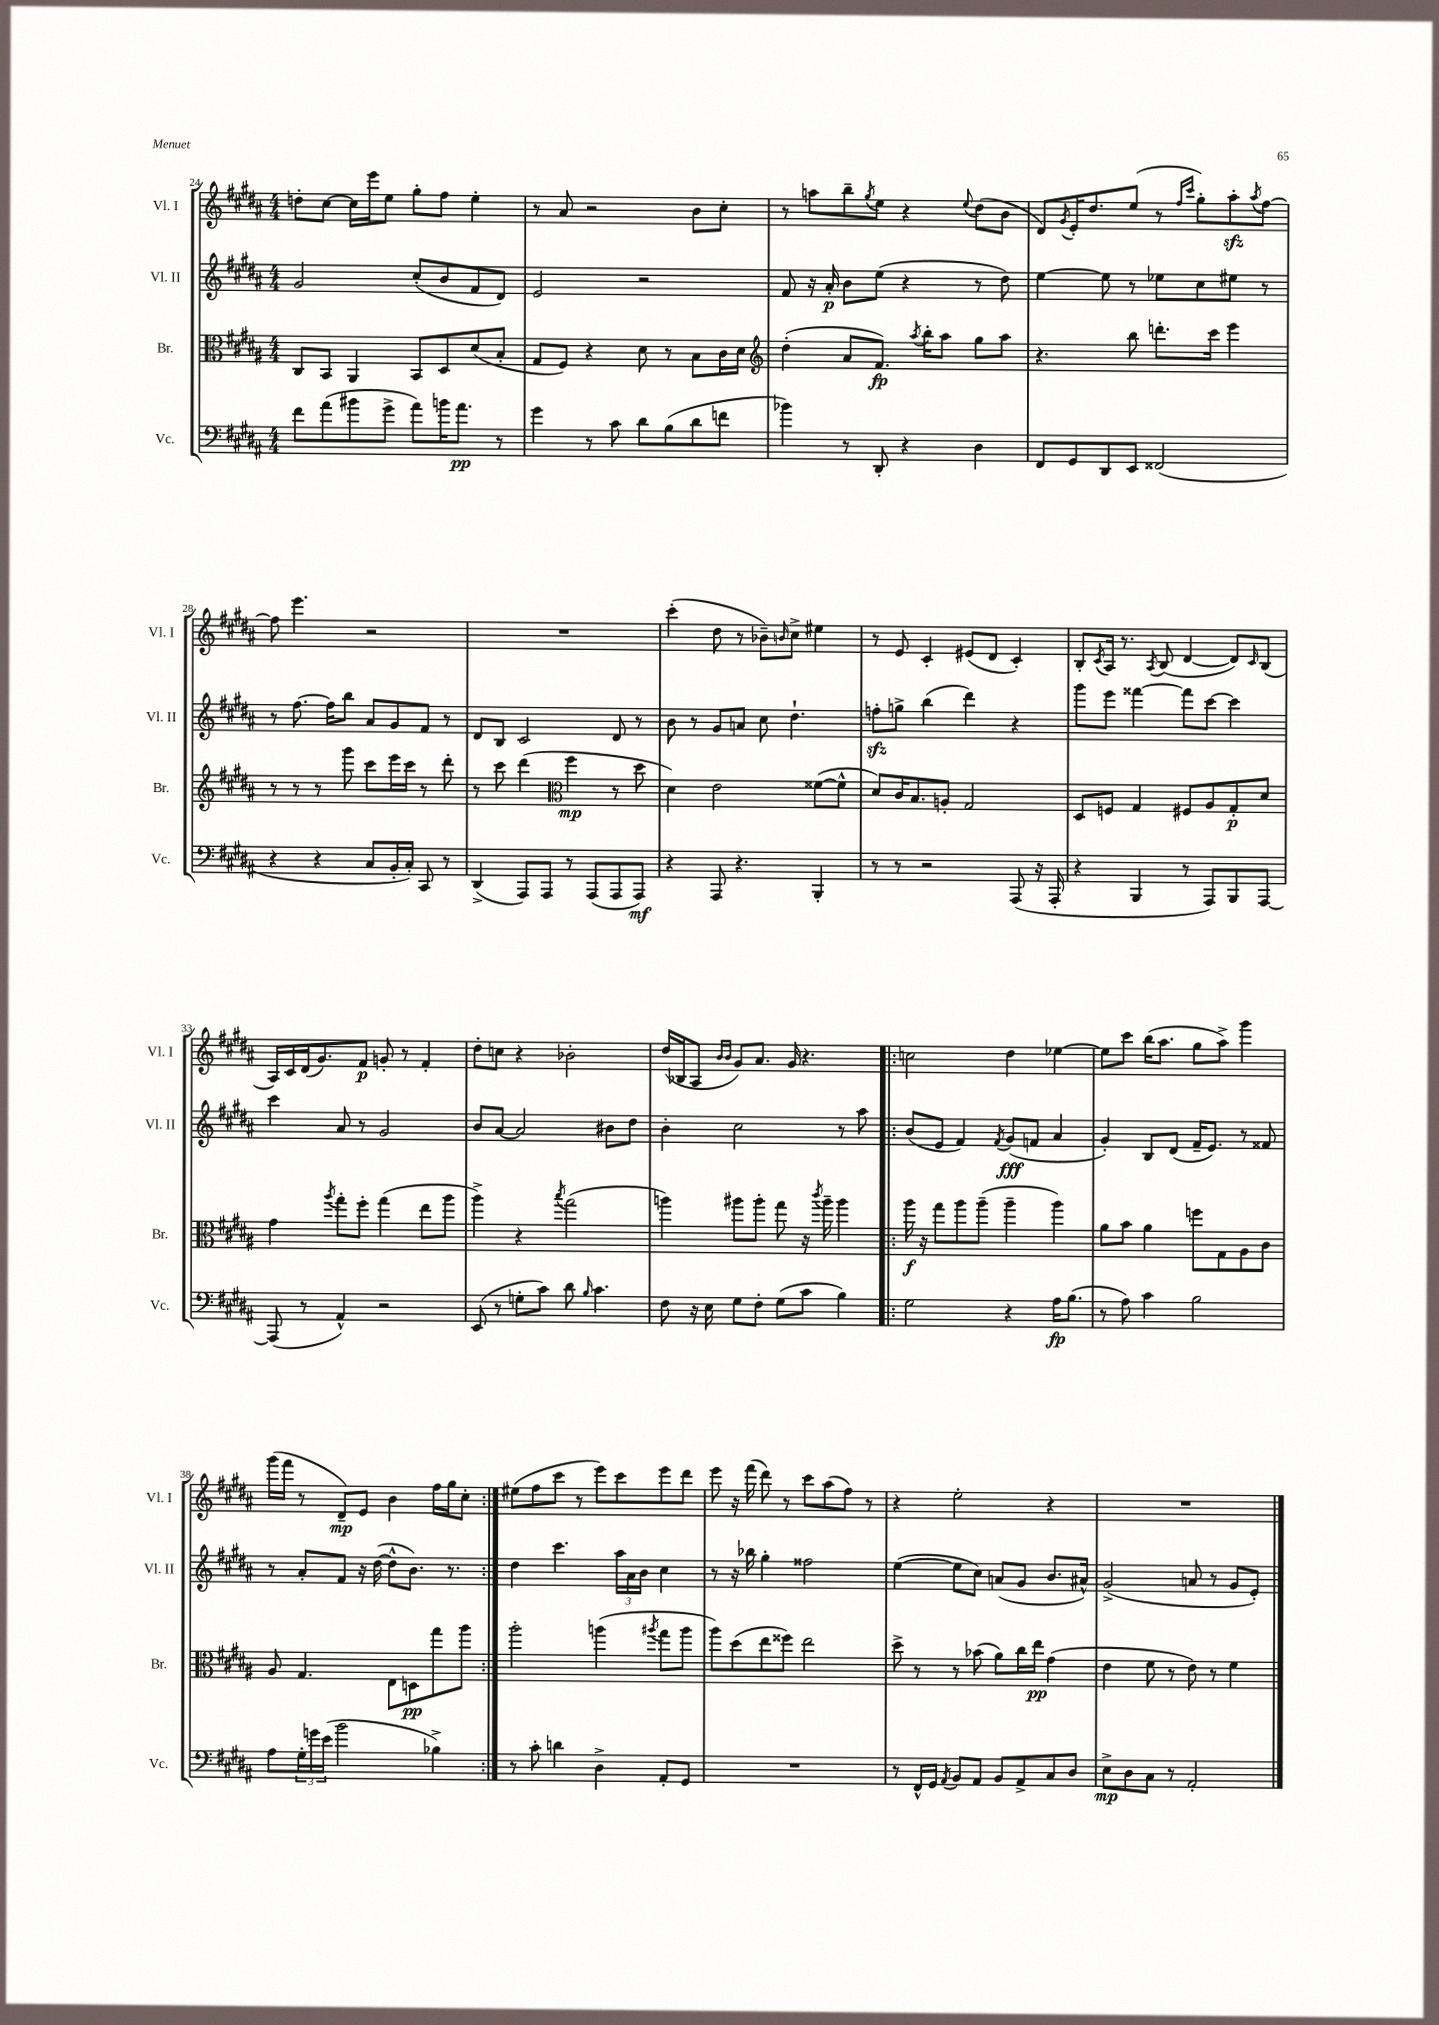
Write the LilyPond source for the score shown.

<<
\new StaffGroup <<
\new Staff = "s0" \with { instrumentName = "Vl. I" shortInstrumentName = "Vl. I" } {
    \clef treble \key b \major \numericTimeSignature \time 4/4
    d''8-. cis''8~ cis''16 e'''16 e''8 gis''8-. fis''8 e''4-. |
    r8 ais'8 r2 b'8 cis''8-. |
    r8 a''8 b''8-- \acciaccatura { gis''8 } e''8 r4 \appoggiatura { e''8 } dis''8( b'8 |
    dis'8) \acciaccatura { gis'8 } e'16-. dis''8. e''8( r8 \grace { fis''16 cis'''16 } gis''8-.) ais''8-.\sfz \acciaccatura { ais''8 } fis''8~ |
    fis''8 e'''4. r2 |
    R1 |
    cis'''4-.( dis''8 r8 bes'8--) \grace { b'16 } cis''8-> eis''4 |
    r8 e'8 cis'4-. eis'8( dis'8 cis'4-.) |
    b8-. \acciaccatura { cis'8 } ais16 r8. \acciaccatura { ais8 } b8( dis'4~ dis'8) \grace { cis'16 } b8( |
    ais16) cis'16 dis'16( gis'8.) fis'8\p g'8-. r8 fis'4-. |
    dis''8-. c''8 r4 bes'2-. |
    dis''16( bes16 ais8 \grace { b'16 b'16 } gis'8) ais'8. gis'16 r4. |
    \repeat volta 2 { c''2 dis''4 ees''4~ |
    ees''8 cis'''8 b''16( ais''8. gis''8 ais''8->) gis'''4 |
    gis'''16( fis'''16 r8 dis'8--\mp) e'8 b'4 fis''16 gis''16 cis''8-. | }
    eis''8( fis''8 cis'''8 r8 e'''8) cis'''8 e'''8 dis'''8 |
    e'''8 r16 fis'''16( dis'''8) r8 cis'''8 ais''8( fis''8) r8 |
    r4 e''2-. r4 |
    R1 \bar "|." |
}
\new Staff = "s1" \with { instrumentName = "Vl. II" shortInstrumentName = "Vl. II" } {
    \clef treble \key b \major \numericTimeSignature \time 4/4
    gis'2 cis''8-.( b'8 fis'8 dis'8) |
    e'2 r2 |
    fis'8 r16 ais'16-.\p b'8 e''8( r4 r8 dis''8) |
    e''4~ e''8 r8 ees''8 cis''8 eis''8 r8 |
    r8 fis''8.~ fis''16 b''8 ais'8 gis'8 fis'8 r8 |
    dis'8 b8 cis'2 dis'8 r8 |
    b'8 r8 gis'8 a'8 cis''8 dis''4.-! |
    f''8-.\sfz g''8-> b''4( dis'''4) r4 |
    gis'''8 e'''8 fisis'''4~ fisis'''8 cis'''8~ cis'''4 |
    cis'''4 ais'8 r8 gis'2 |
    b'8 ais'8~ ais'2 bis'8 dis''8 |
    b'4-. cis''2 r8 ais''8 |
    \repeat volta 2 { b'8( e'8 fis'4) \acciaccatura { fis'8 } gis'8\fff( f'8 ais'4 |
    gis'4-.) b8 dis'8( fis'16-- e'8.) r8 fisis'8 |
    r8 ais'8-. fis'8 r16 dis''16~( dis''8-^ b'8.) r8. | }
    dis''4 cis'''4. \tuplet 3/2 { ais''16 ais'16 b'16 } cis''4 |
    r8 r16 bes''16 gis''4-. fisis''2 |
    e''4~( e''8 cis''8) a'8( gis'8 b'8. ais'16-^) |
    gis'2->( a'8 r8 gis'8 e'8-.) \bar "|." |
}
\new Staff = "s2" \with { instrumentName = "Br." shortInstrumentName = "Br." } {
    \clef alto \key b \major \numericTimeSignature \time 4/4
    cis8 b,8 ais,4 b,8 dis8 dis'8( b8-. |
    gis8 fis8) r4 dis'8 r8 b8 cis'16 dis'16 |
    \clef treble dis''4-.( ais'8 fis'8.\fp) \acciaccatura { ais''8 } b''16-. ais''8 gis''8 ais''8 |
    r4. b''8 d'''8.-. cis'''16 e'''4 |
    r8 r8 r8 gis'''8 cis'''8 e'''16 cis'''16 r8 dis'''8-. |
    r8 cis'''8 dis'''4( \clef alto fis''4\mp r8 dis''8 |
    dis'4) e'2 fisis'8~( fisis'8-^ |
    dis'8) cis'16 b8. a8-. gis2 |
    dis8 f8 gis4 fis8 ais8 gis8-.\p dis'8 |
    gis'4 \acciaccatura { ais''8 } gis''8-. fis''8-. gis''4( e''8 ais''8 |
    ais''4->) r4 \acciaccatura { b''8 } gis''2( |
    a''4) ais''8 ais''8-. gis''8 r16 \acciaccatura { cis'''8 } ais''16-- ais''4 |
    \repeat volta 2 { ais''16\f r16 gis''8 ais''8 ais''8--( ais''4-- ais''4) |
    ais'8 b'8 ais'4 f''8 gis8 ais8 cis'8 |
    ais8 gis4. e8 d8\pp gis''8 ais''8 | }
    ais''2-. a''4( \acciaccatura { ais''8 } gis''8 ais''8 |
    ais''8) dis''8( e''8 fisis''8) e''2 |
    dis''8-> r8 r8 bes'8( ais'8) cis''16 e''16\pp gis'4( |
    e'4 fis'8 r8 e'8) r8 fis'4 \bar "|." |
}
\new Staff = "s3" \with { instrumentName = "Vc." shortInstrumentName = "Vc." } {
    \clef bass \key b \major \numericTimeSignature \time 4/4
    fis'8 ais'8( bis'8 gis'8-> ais'8) b'16 ais'8.\pp r8 |
    gis'4 r8 cis'8 dis'8 b8( dis'8 f'8 |
    bes'4) r8 dis,8-. r4 dis4 |
    fis,8 gis,8 dis,8 e,8 fisis,2( |
    r4 r4 cis8 b,16-. cis16-.) cis,8 r8 |
    dis,4->( ais,,8) ais,,8 r8 ais,,8( ais,,8 ais,,8\mf) |
    r4 ais,,8 r4. b,,4-. |
    r8 r8 r2 ais,,8( r16 ais,,16-. |
    r4 b,,4 r8 ais,,8) b,,8 ais,,8~ |
    ais,,8( r8 ais,4-^) r2 |
    e,8( r8 g8-. cis'8) dis'8 \grace { b16 } cis'4. |
    fis8 r16 e16 gis8 fis8-. gis8( cis'8 b4) |
    \repeat volta 2 { gis2 r4 ais16\fp b8.( |
    r8 ais8) cis'4 b2 |
    ais8 \tuplet 3/2 { gis16-. g'16 e'16( } b'2 bes4->) | }
    r8 cis'8-. d'4 dis4-> ais,8-. gis,8 |
    R1 |
    r8 fis,16-^ gis,16 \acciaccatura { ais,8 } b,8 ais,8 b,8 ais,8-> cis8 dis8 |
    e8->\mp dis8 cis8 r8 ais,2-. \bar "|." |
}
>>
>>
\layout { \context { \Score currentBarNumber = #24 } }
